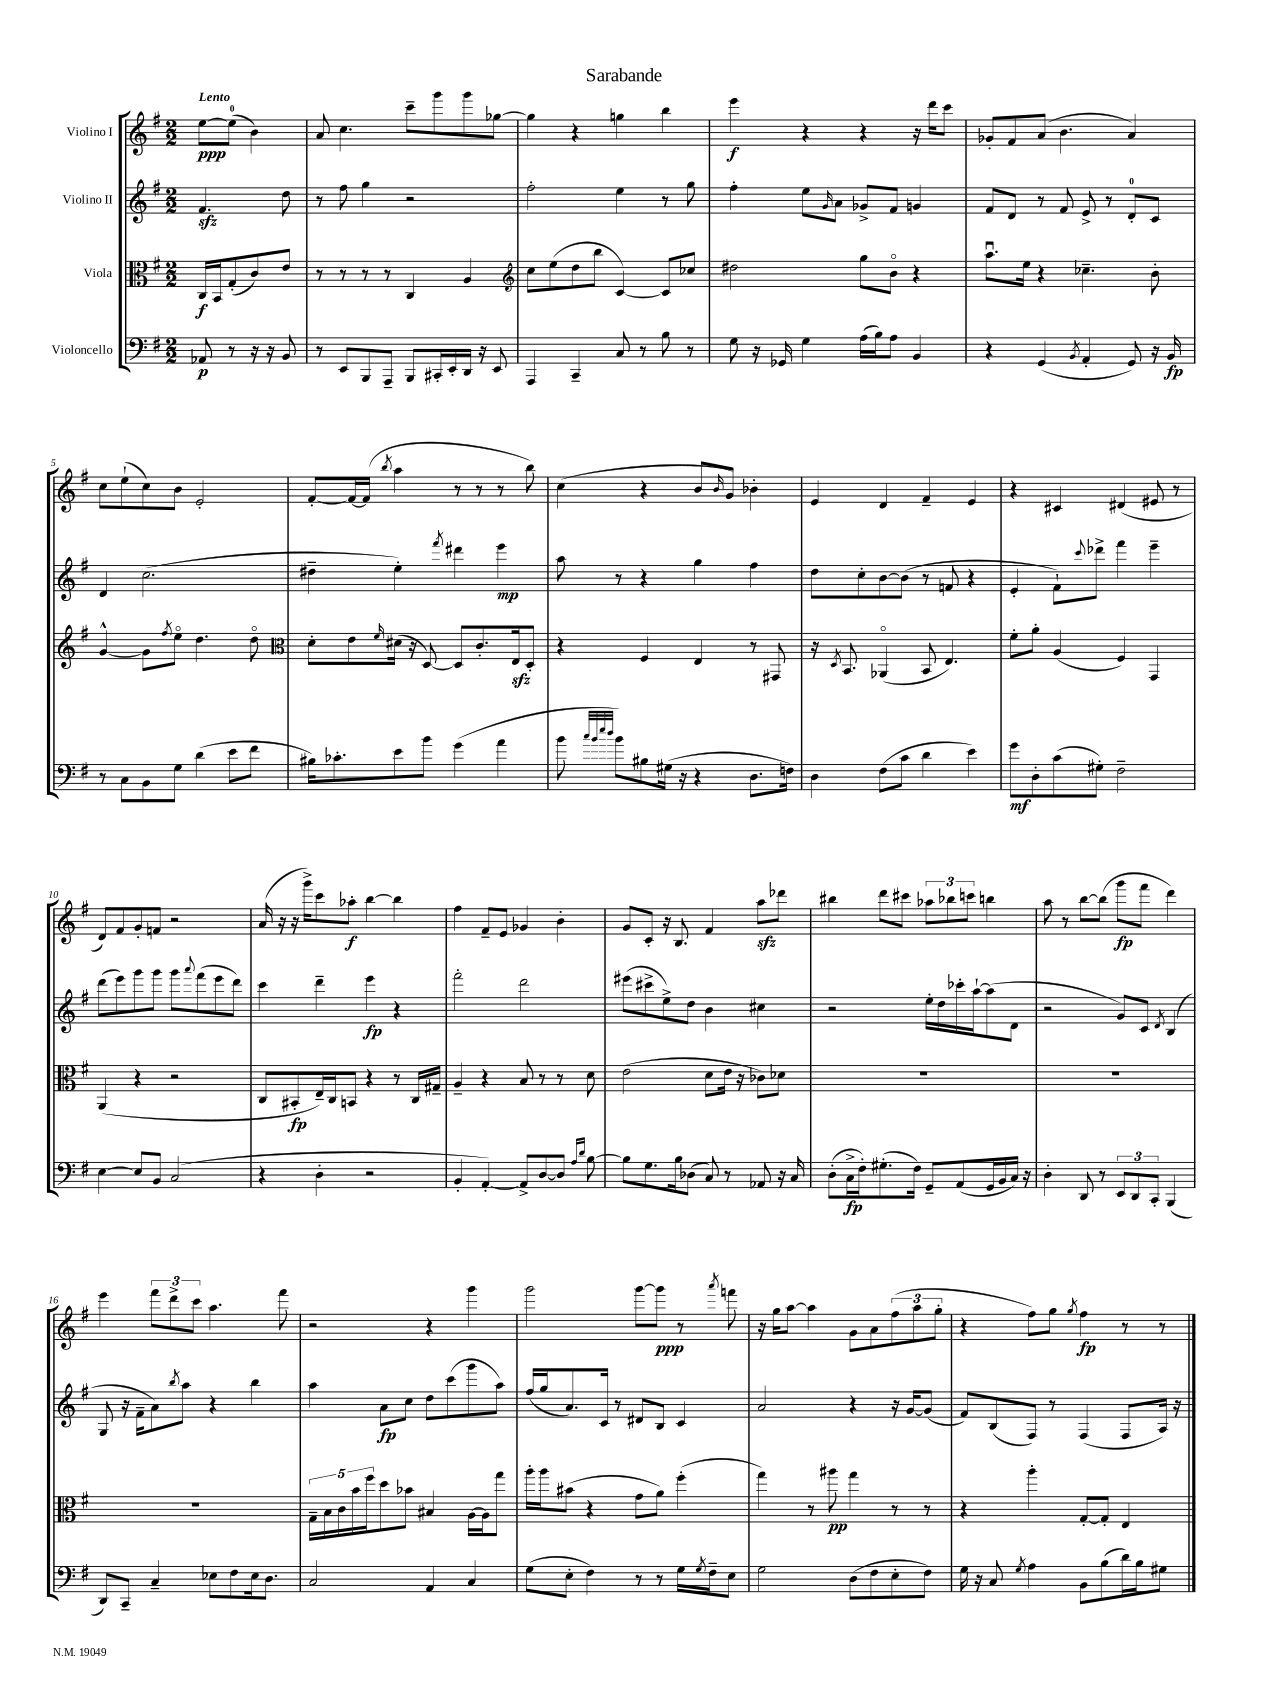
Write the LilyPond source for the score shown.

\header { title = "Sarabande" }
<<
\new StaffGroup <<
\new Staff = "s0" \with { instrumentName = "Violino I" } {
    \clef treble \key g \major \numericTimeSignature \time 2/2 \partial 2 \tempo "Lento"
    e''8~\ppp e''8-0( b'4) |
    a'8 c''4. c'''8-- g'''8 g'''8 ges''8~ |
    ges''4 r4 g''4 b''4 |
    e'''4\f r4 r4 r16 d'''16 c'''8 |
    ges'8-. fis'8 a'8( b'4. a'4) |
    c''8 e''8-!( c''8) b'8 e'2-. |
    fis'8~-. fis'16~ fis'16( \acciaccatura { b''8 } a''4 r8 r8 r8 b''8) |
    c''4( r4 b'8 \grace { b'16 } g'8) bes'4-. |
    e'4 d'4 fis'4-- e'4 |
    r4 cis'4 dis'4( eis'8 r8 |
    d'8) fis'8 g'8-. f'8 r2 |
    a'16( r16 r16 g'''16->) c'''8 aes''8-.\f b''4~ b''4 |
    fis''4 fis'8-- e'8 ges'4 b'4-. |
    g'8 c'8-. r16 b8. fis'4 a''8\sfz des'''8 |
    bis''4 d'''8 cis'''8 \tuplet 3/2 { aes''8 bes''8 c'''8 } b''4 |
    a''8 r8 b''8~ b''8( g'''8\fp fis'''8 d'''4) |
    e'''4 \tuplet 3/2 { fis'''8 d'''8-> c'''8 } a''4. fis'''8 |
    r2 r4 g'''4 |
    g'''2 g'''8~ g'''8\ppp r8 \acciaccatura { a'''8 } f'''8 |
    r16 g''16 a''8~ a''4 g'8 a'8 \tuplet 3/2 { fis''8( a''8 g''8-. } |
    r4 fis''8) g''8 \acciaccatura { g''8 } fis''4\fp r8 r8 \bar "|." |
}
\new Staff = "s1" \with { instrumentName = "Violino II" } {
    \clef treble \key g \major \numericTimeSignature \time 2/2 \partial 2
    fis'4.\sfz d''8 |
    r8 fis''8 g''4 r2 |
    fis''2-. e''4 r8 g''8 |
    fis''4-. e''8 \grace { g'16 } a'8 ges'8-> fis'8 g'4 |
    fis'8 d'8 r8 fis'8 e'8-> r8 d'8-0-. c'8 |
    d'4 c''2.( |
    dis''4-- e''4-.) \acciaccatura { fis'''8 } dis'''4 e'''4\mp |
    a''8 r8 r4 g''4 fis''4 |
    d''8 c''8-. b'8~ b'8( r8 f'8 r4 |
    e'4-. fis'8-!) \appoggiatura { c'''8 } des'''8-> fis'''4 e'''4-- |
    d'''8( e'''8) g'''8 g'''8 g'''8 \appoggiatura { a'''8 } fis'''8( e'''8 d'''8) |
    c'''4 d'''4-- e'''4\fp r4 |
    fis'''2-. d'''2 |
    eis'''8( cis'''8-> e''8->) d''8 b'4 cis''4 |
    r2 e''16-. d''16 ces'''16-. a''16~-! a''8( d'8 |
    r2 g'8) c'8 \acciaccatura { d'8 } b4( |
    g8 r16 fis'16-- a'8) \acciaccatura { b''8 } a''8 r4 b''4 |
    a''4 a'8\fp c''8 d''8 c'''8( g'''8 a''8) |
    fis''16( g''16 a'8.) c'16 r8 dis'8 b8 c'4 |
    a'2 r4 r16 g'16~ g'8( |
    fis'8) b8( fis8) r8 fis4( fis8 a16) r16 \bar "|." |
}
\new Staff = "s2" \with { instrumentName = "Viola" } {
    \clef alto \key g \major \numericTimeSignature \time 2/2 \partial 2
    c16\f b,16 g8-.( c'8) e'8 |
    r8 r8 r8 r8 c4 a4 |
    \clef treble c''8 e''8( d''8 b''8 c'4~) c'8 ces''8 |
    dis''2 g''8 b'8\flageolet r4 |
    a''8.\downbow e''16 r4 ces''4.-- b'8-. |
    g'4~-^ g'8 \acciaccatura { fis''8 } e''8\flageolet d''4. d''8\flageolet |
    \clef alto d'8-. e'8 \grace { fis'16 } dis'16( r16 d8~) d8 c'8.-. e16\sfz d8-. |
    r4 fis4 e4 r8 gis,8 |
    r16 \acciaccatura { d8 } b,8. aes,4\flageolet( b,8 e4.) |
    fis'8-. a'8-. a4( fis4) g,4 |
    a,4( r4 r2 |
    c8 bis,8-.\fp e16--) c16 b,8 r4 r8 c16 gis16-- |
    a4-- r4 b8 r8 r8 d'8 |
    e'2( d'8 e'16 r16 ces'8) des'8 |
    R1 |
    R1 |
    R1 |
    \tuplet 5/4 { g16-- b16 c'16 b'16 fis''16 } d''8 bes'8 bis4 a16~ a16 g''8 |
    a''16-. a''16 bis'8( r4 g'8 a'8) fis''4-.( |
    g''4) r8 ais''8\pp g''4 r8 r8 |
    r4 a''4-. g8~-. g8-. e4 \bar "|." |
}
\new Staff = "s3" \with { instrumentName = "Violoncello" } {
    \clef bass \key g \major \numericTimeSignature \time 2/2 \partial 2
    aes,8\p r8 r16 r16 b,8 |
    r8 e,8 b,,8 a,,8-- b,,8 cis,16-. e,16-. d,16 r16 e,8 |
    a,,4 c,4-- c8 r8 b8 r8 |
    g8 r16 ges,16 g4 a16( b16) a8 b,4 |
    r4 g,4( \acciaccatura { b,8 } a,4-. g,8) r16 b,16\fp |
    r8 c8 b,8 g8 d'4( e'8 fis'8 |
    bis16) ces'8.-. e'8 b'8 g'4( a'4 |
    b'8 \grace { c''32 b'32 e''32 d''32 } b'8) bis8 gis16( r16 r4 d8. f16) |
    d4 fis8( c'8 d'4 e'4) |
    g'8\mf d8-. c'8( gis8-.) fis2-- |
    e4~ e8 b,8 c2( |
    r4 d4-. r2 |
    b,4-. a,4~-.) a,8-> d8~ d8 \grace { a16 d'16 } b8~ |
    b8 g8. b16 des8( c8) r8 aes,8 r16 c16 |
    d8-.( c16->\fp fis16-.) gis8.-.( fis16) g,8-- a,8( g,16 b,16 c16) r16 |
    d4-. d,8 r8 \tuplet 3/2 { e,8 d,8 c,8-. } b,,4( |
    d,8) c,8-- c4-- ees8 fis8 ees16 d8. |
    c2 a,4 c4 |
    g8( e8-. fis4) r8 r8 g16 \acciaccatura { g8 } fis16-- e8 |
    g2 d8( fis8 e8-. fis8) |
    g16 r16 c8 \acciaccatura { g8 } a4 b,8 b8( d'16) b16 gis8 \bar "|." |
}
>>
>>
